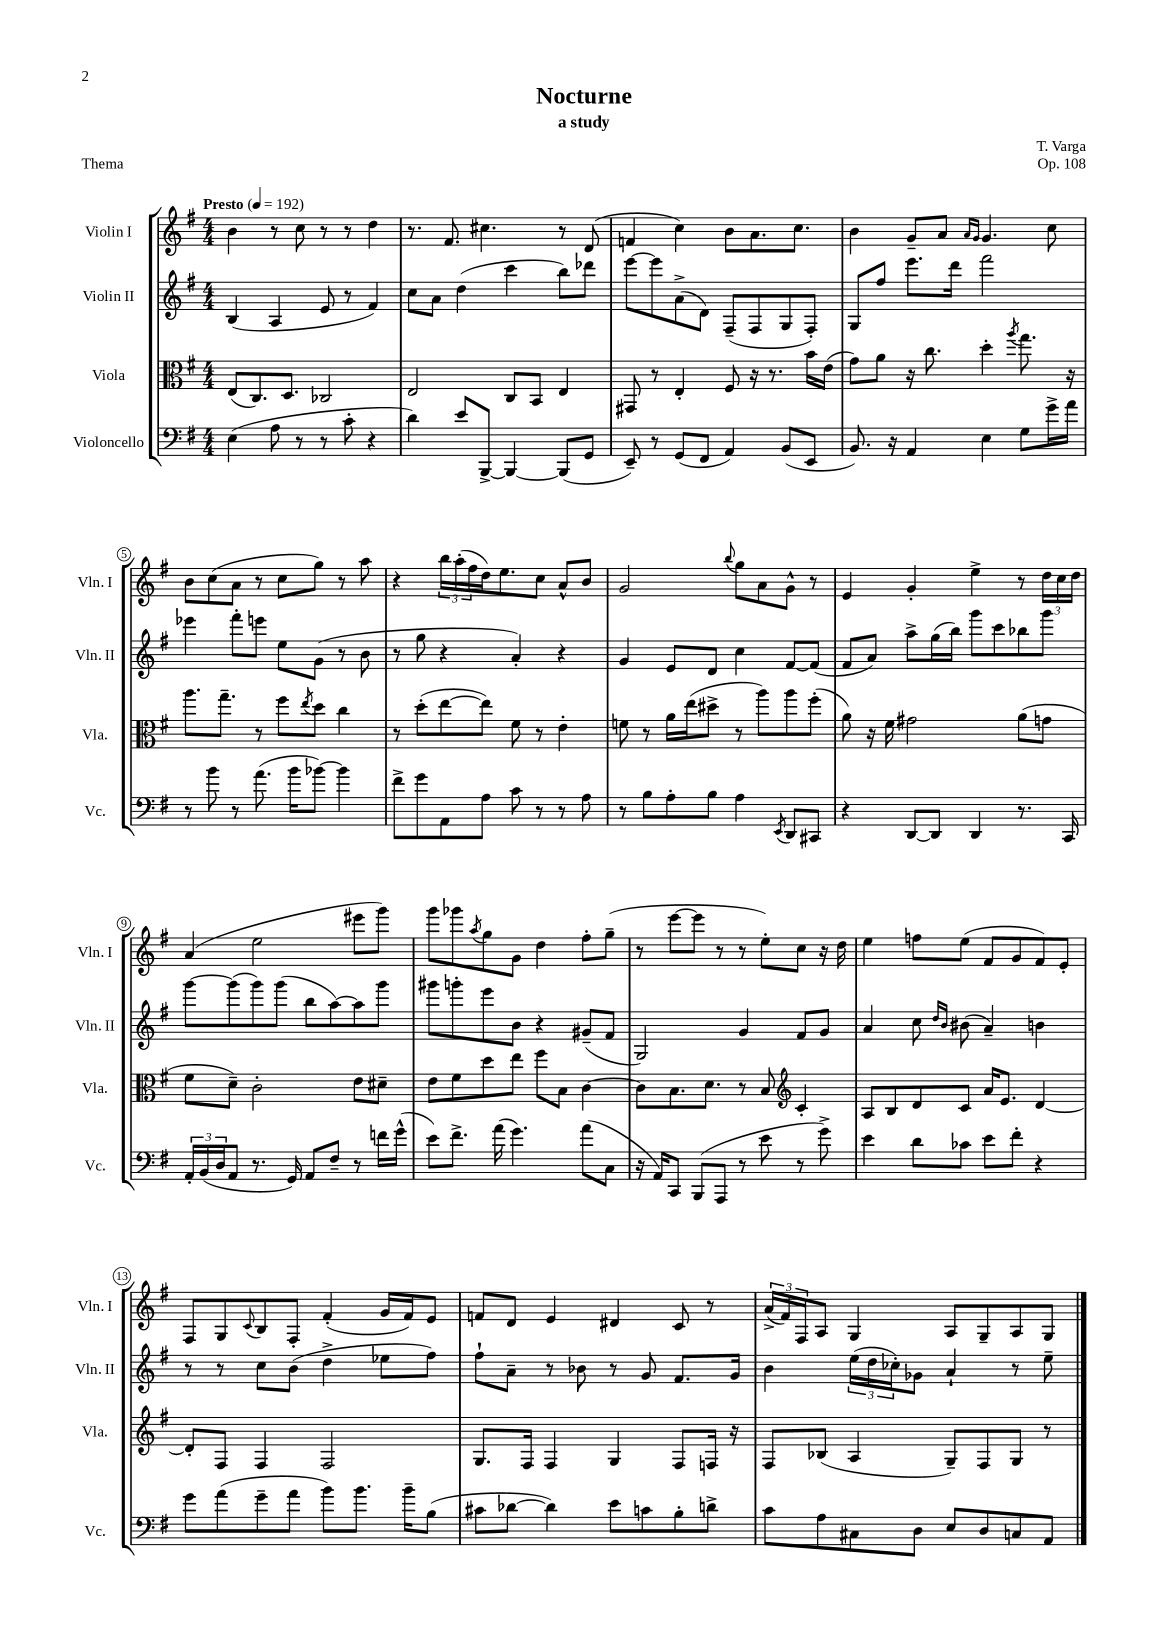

**kern	**kern	**kern	**kern
*staff4	*staff3	*staff2	*staff1
*clefF4	*clefC3	*clefG2	*clefG2
*k[f#]	*k[f#]	*k[f#]	*k[f#]
*M4/4	*M4/4	*M4/4	*M4/4
*MM192	*MM192	*MM192	*MM192
(4E	(8E	(4B	4b
.	8.C)	.	.
8A	.	4A	8r
.	8.D	.	.
8r	.	.	8cc
8r	2C-	8e	8r
8c'	.	8r	8r
4r	.	4f#)	4dd
=	=	=	=
4d)	2E	8cc	8.r
.	.	8a	.
.	.	.	8.f#
8e	.	(4dd	.
[8BBB^	.	.	4.cc#
4BBB_	8C	4ccc	.
.	8BB	.	.
(8BBB]	4E	8bb)	8r
8GG	.	8ddd-	(8d
=	=	=	=
8EE~)	8GG#	[8eee	4f
8r	8r	8eee]	.
(8GG	4E'	(8a^	4cc)
8FF#	.	8d)	.
4AA)	8F#	(8F#~	8b
.	16r	8F#	8.a
.	8.r	.	.
(8BB	.	8G	.
.	.	.	8.cc
8EE	16b	8F#')	.
.	(16e	.	.
=	=	=	=
8.BB)	8g)	8G	4b
.	8a	8ff#	.
16r	.	.	.
4AA	16r	8.eee	8g~
.	8.cc	.	.
.	.	.	8a
.	.	16ddd	.
.	.	.	16qqa
.	.	.	16qqg
4E	4dd'	2fff#	4.g
.	8qaa	.	.
8G	8.gg	.	.
16g^	.	.	8cc
16a	16r	.	.
=	=	=	=
8r	8.aa	4eee-	8b
8b	.	.	(8cc
.	8.gg~	.	.
8r	.	8fff#'	8a
(8.a	8r	8eee	8r
.	8ff#	8ee	8cc
16b	.	.	.
.	8qee	.	.
[8b-)	8dd	(8g	8gg)
4b-]	4cc	8r	8r
.	.	8b	8aa
=	=	=	=
8f#^	8r	8r	4r
8g	(8dd'	8gg	.
8AA	[8ee	4r	24bb
.	.	.	(24aa'
.	.	.	24ff#
8A	8ee])	.	16dd)
.	.	.	8.ee
8c	8f#	4a')	.
8r	8r	.	8cc
8r	4e'	4r	8a^^
8A	.	.	8b
=	=	=	=
8r	8f	4g	2g
8B	8r	.	.
8A'	16a	8e	.
.	(16ee	.	.
8B	8dd#^	8d	.
.	.	.	8qqbb
4A	8r	4cc	8gg
.	8aa)	.	8a
8qEE	.	.	.
8DD	8aa	[8f#	8g^^
8CC#	(8ff#'	(8f#]	8r
=	=	=	=
4r	8a)	8f#	4e
.	16r	8a)	.
.	16f#	.	.
[8DD	2g#	8aa^	4g'
8DD]	.	(16gg	.
.	.	16bb)	.
4DD	.	8ggg	4ee^
.	.	8ccc	.
8.r	(8a	8bb-	8r
.	8g	8ggg	24dd
.	.	.	24cc
16CC	.	.	.
.	.	.	24dd
=	=	=	=
24AA'	8f#	[8ggg	(4a
(24BB	.	.	.
24D	.	.	.
8AA	8d~)	(8ggg]	.
8.r	2c'	8ggg)	2ee
.	.	(8ggg	.
16GG)	.	.	.
8AA	.	8bb	.
8F#~	.	[8aa)	.
8r	8e	8aa]	8eee#
16f	8d#~	8ggg	8ggg)
(16g^^	.	.	.
=	=	=	=
8e)	8e	8ggg#	8ggg
8.f#^	8f#	8ggg'	8ggg-
.	.	.	8qaa
.	8dd	8eee	8gg
(16a	.	.	.
4.g)	8ee	8b	8g
.	8ff#	4r	4dd
.	8B	.	.
(8a	[4c	(8g#~	8ff#'
8C	.	8f#	(8gg~
=	=	=	=
16r	8c]	2G)	8r
16AA)	.	.	.
8CC	8.B	.	[8eee
(8BBB	.	.	8eee]
.	8.d	.	.
8AAA	.	.	8r
8r	8r	4g	8r
8e	8B	.	8ee')
*	*clefG2	*	*
8r	4c'	8f#	8cc
8g^)	.	8g	16r
.	.	.	16dd
=	=	=	=
4e	8A	4a	4ee
.	8B	.	.
8d	8d	8cc	8ff
.	.	16qqdd	.
.	.	16qqb	.
8c-	8c	(8b#	(8ee
8e	16a	4a~)	8f#
.	8.e	.	.
8f#'	.	.	8g
4r	[4d	4b	8f#)
.	.	.	8e'
=	=	=	=
8g	8d']	8r	8F#
(8a	8F#	8r	8G
.	.	.	8qqc
8g~	4F#	8cc	8B
8a	.	(8b	8F#'
8b)	2F#	4dd^	(4f#'
8.b	.	.	.
.	.	8ee-	16g
16b~	.	.	16f#)
(8B	.	8ff#)	8e
=	=	=	=
8c#	8.G	8ff#`	8f
[8d-	.	8a~	8d
.	16F#	.	.
4d-])	4F#	8r	4e
.	.	8b-	.
8e	4G	8r	4d#
8c	.	8g	.
8B'	8F#	8.f#	8c
8d^	16F	.	8r
.	16r	16g	.
=	=	=	=
8c	8F#	4b	(24a^
.	.	.	24f#)
.	.	.	24F#
8A	(8B-	.	8A
8C#	4A	(24ee	4G
.	.	24dd	.
.	.	24cc-')	.
8D	.	8g-	.
8E	8G~)	4a`	8A
8D	8F#	.	8G~
8C	8G	8r	8A
8AA	8r	8ee~	8G
==	==	==	==
*-	*-	*-	*-
